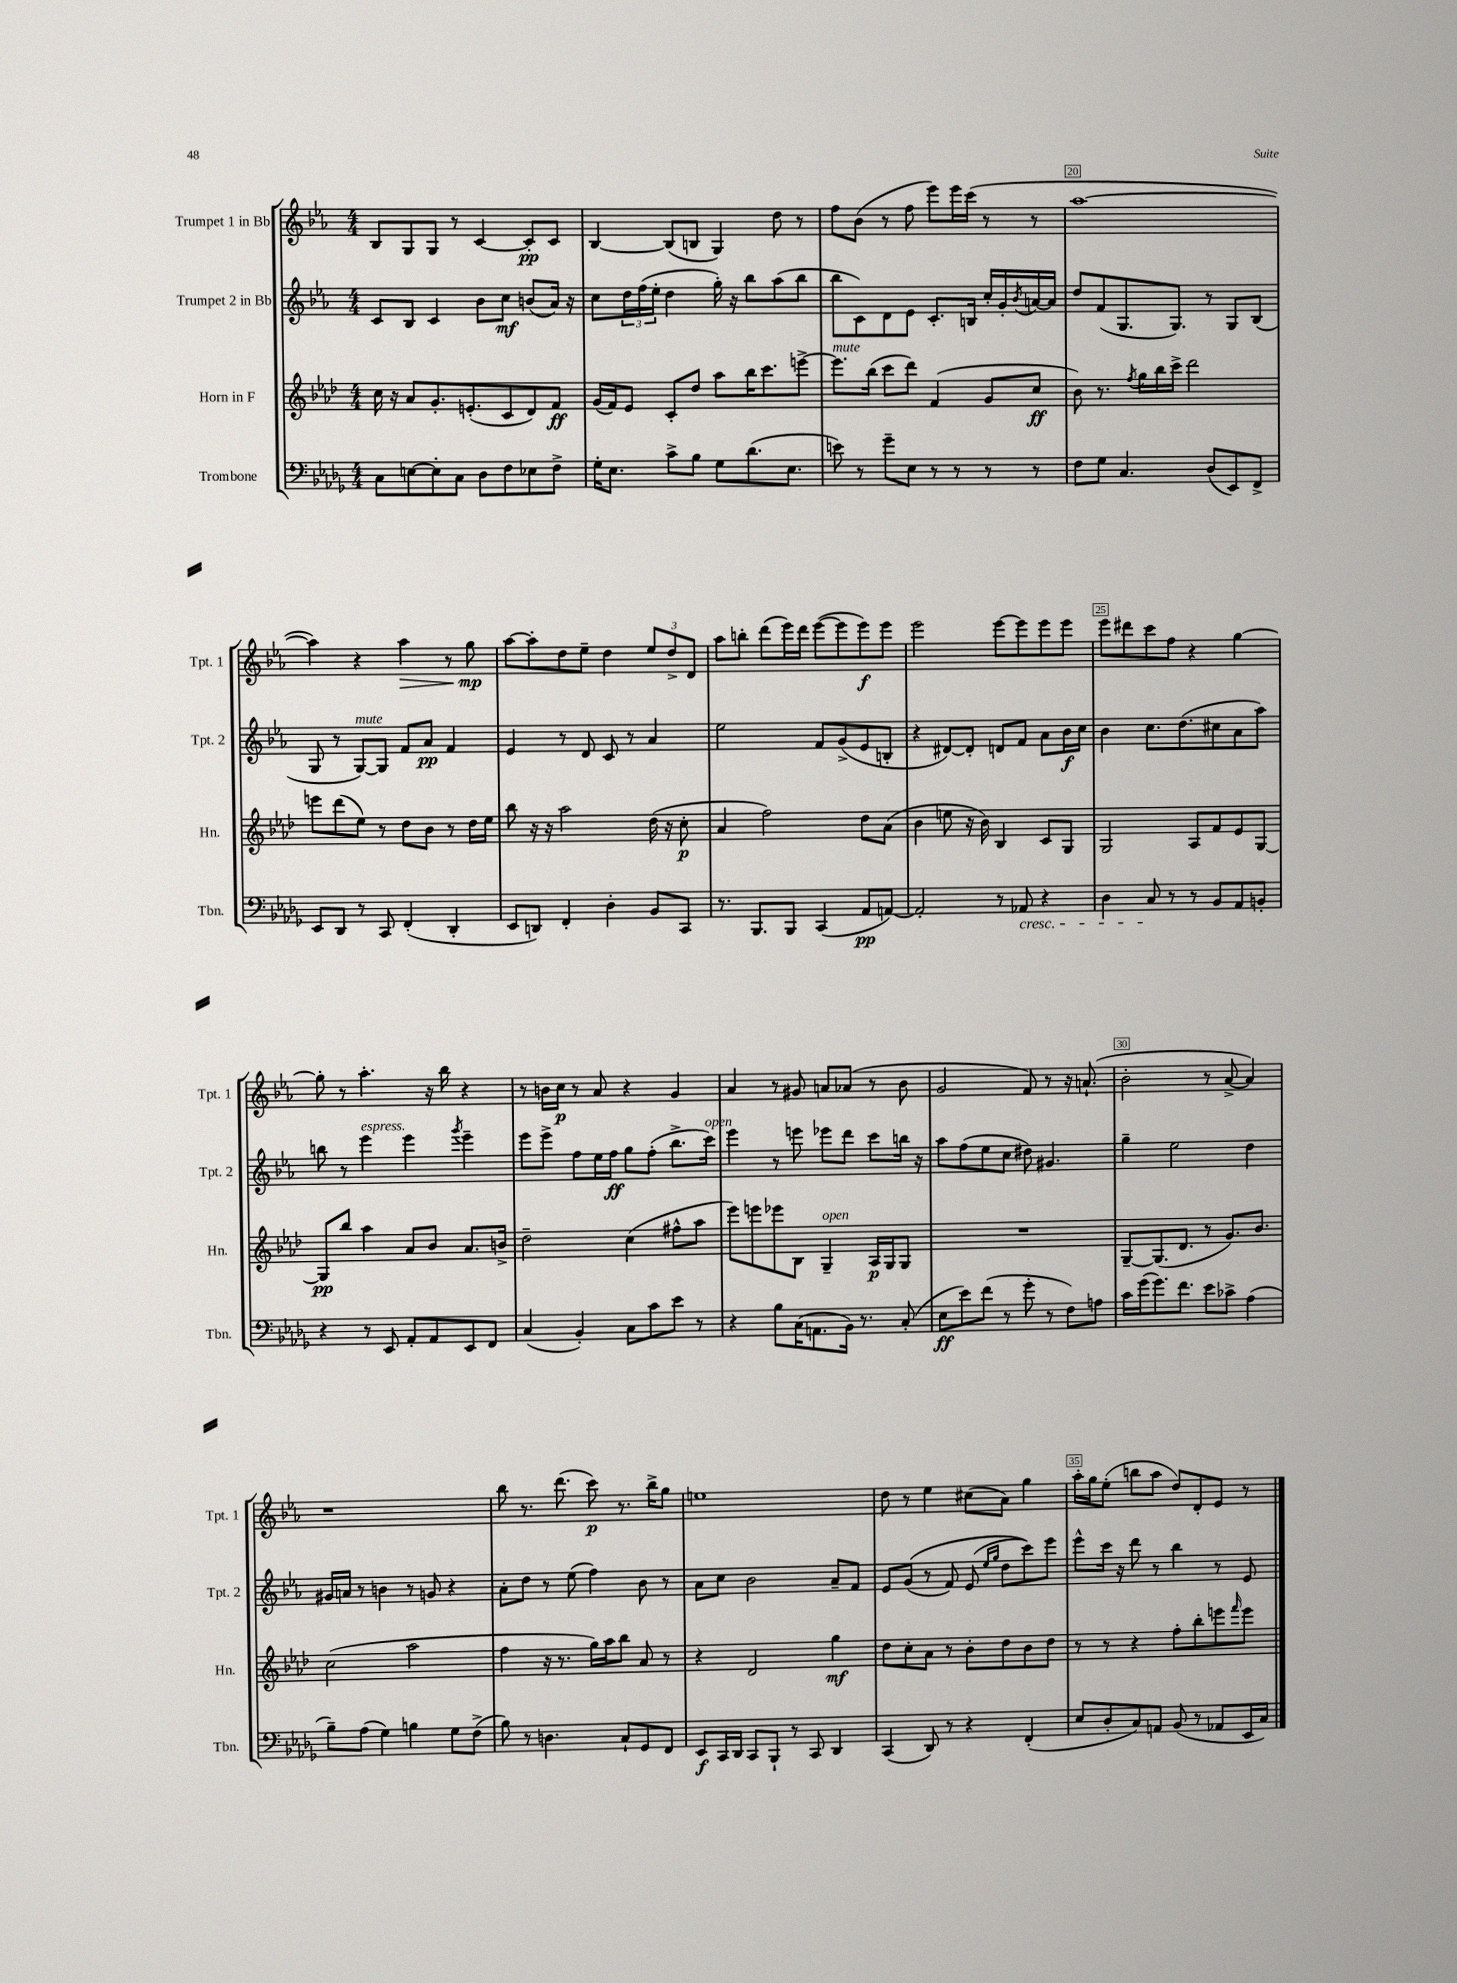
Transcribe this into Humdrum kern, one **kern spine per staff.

**kern	**kern	**kern	**kern
*staff4	*staff3	*staff2	*staff1
*clefF4	*clefG2	*clefG2	*clefG2
*k[b-e-a-d-g-]	*k[b-e-a-d-]	*k[b-e-a-]	*k[b-e-a-]
*M4/4	*M4/4	*M4/4	*M4/4
8C\L	16cc\	8c/L	8B-/L
.	16r	.	.
[8E\	8a-/L	8B-/J	8G/
8E'\]	8.g'/	4c/	8G/J
8C\J	.	.	8r
.	(8.e'/	.	.
8D-\L	.	8b-\L	[4c/
8F\	8c/	8cc\J	.
8E-\	8d-/)	(8b/L	8c'/]L
8F^\J	8f/J	16a-/Jk)	8c/J
.	.	16r	.
=	=	=	=
16G-'\LK	(16g/LL	8cc\L	[4B-/
8.E-\J	16f/J)	.	.
.	8e-/J	24dd\L	.
.	.	(24ff\	.
.	.	24ee-'\JJ	.
8c^\L	8c'/L	4dd\	(8B-/]L
8B-\J	8dd-/J	.	8B/J
8G-\L	8aa-\L	16gg'\)	4G/)
.	.	16r	.
(8.d-\	16bb-\K	8bb-\L	.
.	8.ccc\	.	.
.	.	(8aa-\	8dd\
8.E-\J	.	.	.
.	[8eee^\J	8bb-\J	8r
=	=	=	=
8e\)	8.eee\]L	8bb-\L	8ff\L
8r	.	8c\)	(8b-\J
.	(16bb-\Jk	.	.
8g-~\L	8ccc\L	8d\	8r
8E-\J	8ddd-\J)	8e-\J	8ff\
8r	(4f/	8.c'/L	8eee-\L)
8r	.	.	16eee-\L
.	.	16B/Jk	(16ccc\JJ
8r	8g/L	16cc'/LL	8r
.	.	16g'/	.
.	.	8qb-/	.
8r	8cc/J	[16a/	8r
.	.	16a/]JJ	.
=	=	=	=
8F\L	8b-\)	8dd/L	[1aa-
8G-\J	8.r	(8f/	.
4.C/	.	8.G/	.
.	8qff/	.	.
.	16gg\LL	.	.
.	16bb-\	.	.
.	16ccc^\JJ	8.G/J)	.
.	2ddd-\	.	.
(8D-/L	.	8r	.
8EE-/)	.	8G/L	.
8FF^/J	.	(8B-/J	.
=	=	=	=
8EE-/L	8eee\L	8G/	4aa-\])
8DD-/J	(8ddd-\	8r	.
8r	8ee-\J)	[8G/L)	4r
8CC/	8r	8G/]J	.
(4FF'/	8dd-\L	8f/L	4aa-\
.	8b-\J	8a-/J	.
4DD-'/	8r	4f/	8r
.	16dd-\LL	.	8gg\
.	16ee-\JJ	.	.
=	=	=	=
8EE-/L	8bb-\	4e-/	[8aa-\L
8DD/J)	16r	.	8aa-'\]
.	16r	.	.
4FF'/	2aa-\	8r	8dd\
.	.	8d/	8ee-~\J
4D-'\	.	8c/	4dd\
.	.	8r	.
8BB-/L	(16dd-\	4a-/	12ee-/L
.	16r	.	.
.	.	.	12dd^/
8CC/J	8cc'\	.	.
.	.	.	12d/J
=	=	=	=
8.r	4a-/	2ee-\	8aa-\L
.	.	.	8bb'\J
8.BBB-/L	.	.	.
.	2ff\)	.	(8ddd\L
8BBB-/J	.	.	16eee-\L)
.	.	.	16ddd\JJ
(4CC/	.	8f/L	([8eee-\L
.	.	(8g^/	8eee-\]
8AA-/L	8dd-\L	8e-/	8eee-\)
[8AA/J)	(8a-\J	8B'/J	8eee-\J
=	=	=	=
2AA'/]	4b-\	4r	2eee-\
.	8ee\	[8d#/L)	.
.	16r	8d#'/]J	.
.	16b-\)	.	.
8r	4B-/	8d/L	[8eee-\L
8AA-/	.	8f/J	8eee-\]
4r	8c/L	8a-\L	8eee-\
.	8G/J	16b-\L	8eee-\J
.	.	16cc\JJ	.
=	=	=	=
4D-\	2G/	4b-\	8eee-\L
.	.	.	8ddd#\
8C/	.	8.cc\L	8ccc\
8r	.	.	8ff\J
.	.	(8.dd\	.
8r	8A-/L	.	4r
8BB-/L	8f/	8cc#\	.
8AA-/	8e-/	8a-\	[4gg\
8BB'/J	[8G/J	8aa-\J)	.
=	=	=	=
4r	8G/]L	8bb\	8gg'\]
.	8bb-/J	8r	8r
8r	4aa-\	4eee-\	4.aa-'\
8EE-/	.	.	.
8AA-'/L	8a-/L	4eee-\	.
8AA-/	8b-/J	.	16r
.	.	.	16bb-\
.	.	8qggg/	.
8EE-/	8.a-/L	4eee-~\	4r
8FF/J	.	.	.
.	16b^/Jk	.	.
=	=	=	=
(4C/	2dd-~\	8eee-\L	8r
.	.	8eee-^\J	16b\LL
.	.	.	16cc\JJ
4BB-'/)	.	8ff\L	8r
.	.	16ee-\L	8a-/
.	.	16ff\JJ	.
8C\L	(4cc\	8gg\L	4r
8c\	.	(8ff'\J	.
8e-\J	8ff#^^\L	8.bb-^\L	4g/
8r	8aa-\J	.	.
.	.	16ccc\Jk)	.
=	=	=	=
4r	8eee-\L)	4eee-\	4a-/
.	8eee\	.	.
8B-\L	8eee-\	8r	8r
(16C\K	8B-\J	8eee\	8g#/
8.AA\	.	.	.
.	4G~/	8eee-\L	8a/L
16BB-\Jk)	.	8ddd\J	(8a-/J
8.r	.	.	.
.	16A-/LL	8ccc\L	8r
.	16G/J	.	.
(8C'/	8G/J	16bb\Jk	8b-\
.	.	16r	.
=	=	=	=
8E-\L	1r	8aa-\L	2g/
8e-\)	.	(8ff\	.
(8f\J	.	8ee-\	.
8r	.	8cc\J	.
8g-'\	.	8dd#\)	8f/)
8r	.	4.g#/	8r
8F\L)	.	.	16r
.	.	.	(8.a`/
8A\J	.	.	.
=	=	=	=
16c\LL	[8G~/L	4gg~\	2b-'\
(16g-\J	.	.	.
8.g-\)	(8.G/]	.	.
.	.	2ee-\	.
8.f\J	8.d-/J	.	.
8e-\L	8r	.	8r
8c-^\J	8.g/L)	.	[8a-^/
(4A-\	.	4dd\	4a-/])
.	8.b-/J	.	.
=	=	=	=
8B-~\L)	(2cc\	16g#/LL	1r
.	.	16a/JJ	.
(8A-\J	.	8r	.
4G-\)	.	4b\	.
4B\	2aa-\	8r	.
.	.	8g/	.
8G-\L	.	4r	.
(8F^\J	.	.	.
=	=	=	=
8B-\)	4ff\	8a-'\L	8bb-\
8r	.	8dd\J	8.r
4.D\	16r	8r	.
.	8.r	.	(8.ddd\
.	.	(8ee-\	.
.	16gg\LL)	4ff\)	8ccc\)
.	16aa-\J	.	.
8C`/L	8bb-\J	.	8.r
8GG-/	8a-/	8b-\	.
.	.	.	16bb-^\LK
8FF/J	8r	8r	8gg\J
=	=	=	=
8EE-/L	4r	8a-\L	1ee
16CC/L	.	8cc\J	.
16DD-/JJ	.	.	.
8CC/L	2d-/	2b-\	.
8BBB-`/J	.	.	.
8r	.	.	.
8CC/	.	.	.
4DD-/	4gg\	8a-~/L	.
.	.	8f/J	.
=	=	=	=
(4CC/	8dd-\L	8e-/L	8dd\
.	8cc'\	&((8g/J	8r
8DD-/)	8a-\J	8r	4ee-\
8r	8r	8f/)	.
4r	8b-'\L	(8e-/	(8cc#\L
.	.	16qqee-/LL	.
.	.	16qqgg/JJ	.
.	8dd-\	8dd\L	8a-\J)
(4FF'/	8b-\	8ccc\)&)	4gg\
.	8dd-\J	8eee-\J	.
=	=	=	=
8E-/L	8r	8eee-^^\L	16aa-'\LL
.	.	.	16gg\J
8D-'/	8r	16ccc\Jk	(8ee-'\J
.	.	16r	.
8C/)	4r	8ddd\	8bb\L
8AA/J	.	8r	8aa-\J
(8BB-/	8ff'\L	4bb-\	8dd/L)
8r	8bb-'\	.	8d'/
8AA-/L	8eee\	8r	8e-/J
.	16qqfff/	.	.
16EE-/L	8eee\J	8e-/	8r
16C/JJ)	.	.	.
==	==	==	==
*-	*-	*-	*-
